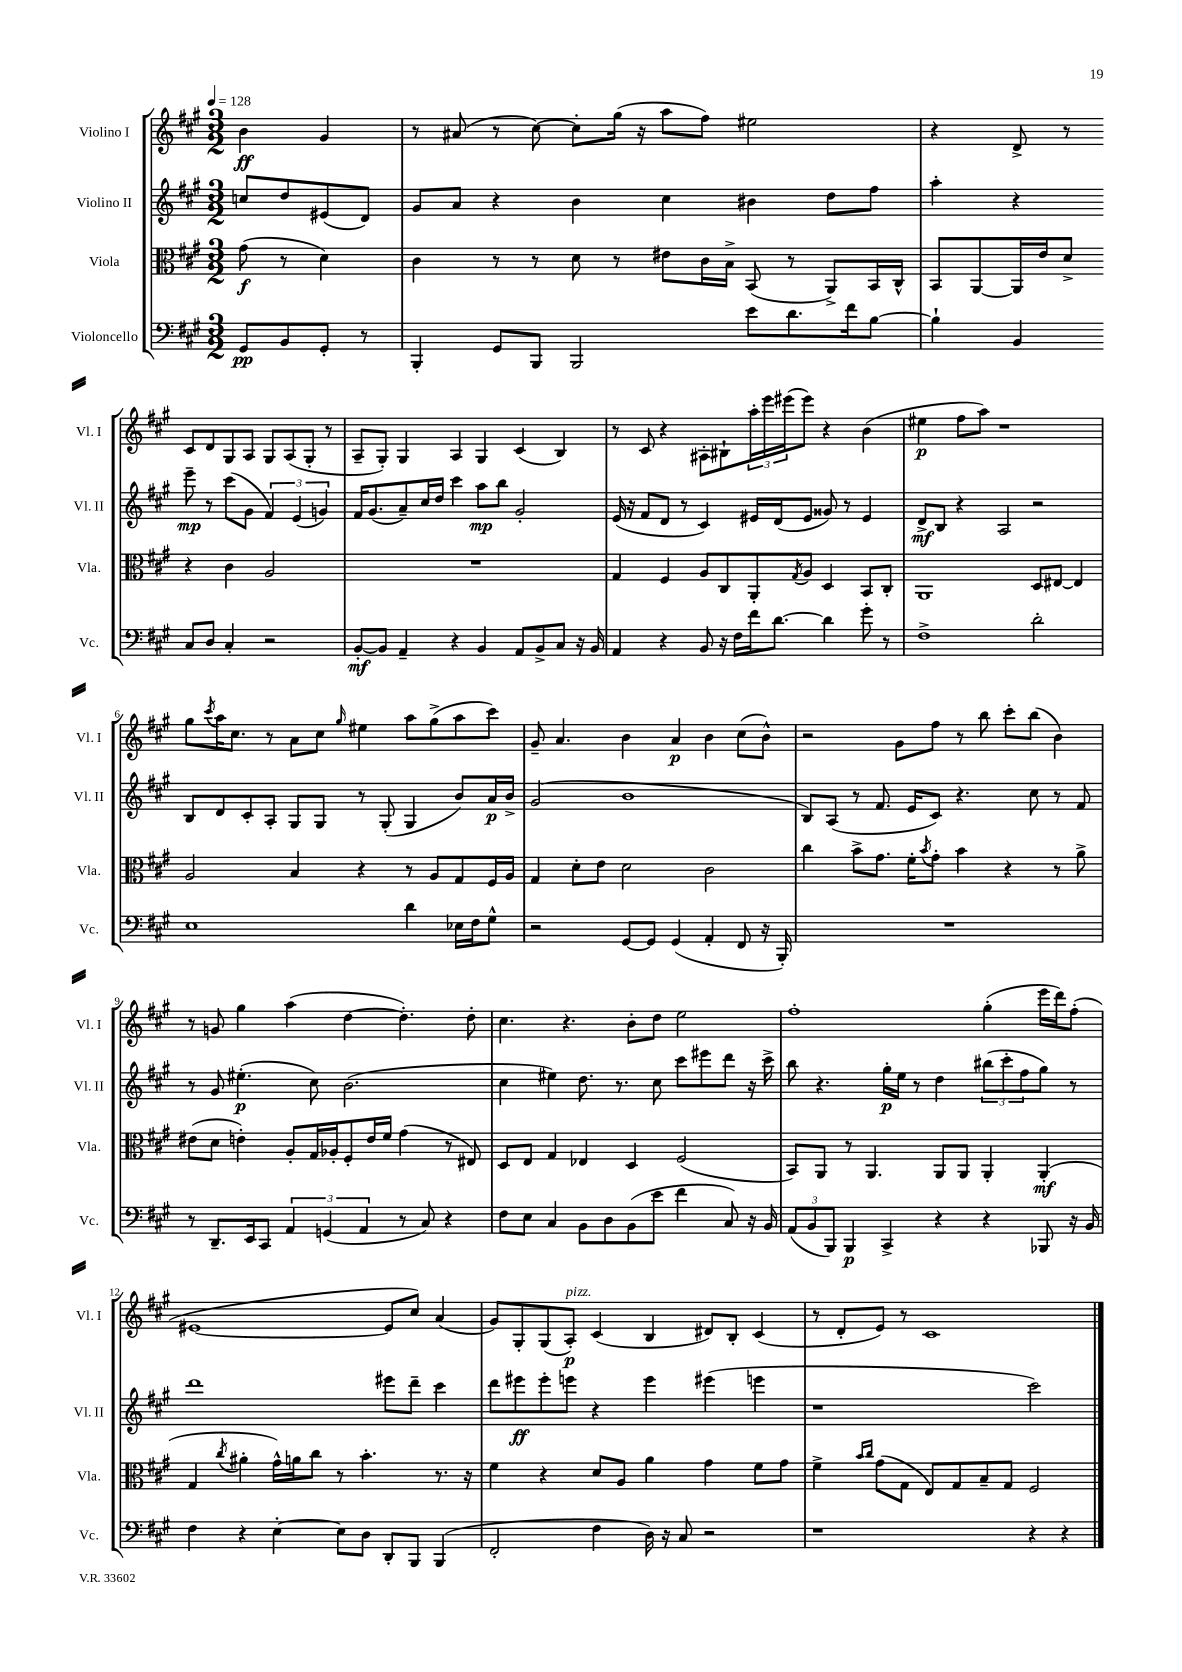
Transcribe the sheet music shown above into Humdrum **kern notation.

**kern	**dynam	**kern	**dynam	**kern	**dynam	**kern	**dynam
*part4	*part4	*part3	*part3	*part2	*part2	*part1	*part1
*staff4	*staff4	*staff3	*staff3	*staff2	*staff2	*staff1	*staff1
*I"Violoncello	*	*I"Viola	*	*I"Violino II	*	*I"Violino I	*
*I'Vc.	*	*I'Vla.	*	*I'Vl. II	*	*I'Vl. I	*
*clefF4	*	*clefC3	*	*clefG2	*	*clefG2	*
*k[f#c#g#]	*	*k[f#c#g#]	*	*k[f#c#g#]	*	*k[f#c#g#]	*
*M3/2	*	*M3/2	*	*M3/2	*	*M3/2	*
*MM128	*	*MM128	*	*MM128	*	*MM128	*
=	=	=	=	=	=	=	=
8GG#/L	pp	(8g#\	f	8ccn/L	.	4b\	ff
8BB/	.	8r	.	8dd/	.	.	.
8GG#'/J	.	4d\)	.	(8e#X/	.	4g#/	.
8r	.	.	.	8d/J)	.	.	.
=1	=1	=1	=1	=1	=1	=1	=1
4BBB'/	.	4c#\	.	8g#/L	.	8r	.
.	.	.	.	8a/J	.	(8a#X/	.
8GG#/L	.	8r	.	4r	.	8r	.
8BBB/J	.	8r	.	.	.	[8cc#\)	.
2BBB/	.	8d\	.	4b\	.	8cc#'\L]	.
.	.	8r	.	.	.	(16gg#\Jk	.
.	.	.	.	.	.	16r	.
.	.	8e#X\L	.	4cc#\	.	8aa\L	.
.	.	16c#\L	.	.	.	8ff#\J)	.
.	.	16B^\JJ	.	.	.	.	.
8e\L	.	(8BB/	.	4b#X\	.	2ee#X\	.
8.d\	.	8r	.	.	.	.	.
.	.	8AA^/L)	.	8dd\L	.	.	.
16f#\k	.	.	.	.	.	.	.
[8B\J	.	16BB/L	.	8ff#\J	.	.	.
.	.	16C#^^/JJ	.	.	.	.	.
=2	=2	=2	=2	=2	=2	=2	=2
4B`\]	.	8BB/L	.	4aa'\	.	4r	.
.	.	[8AA/	.	.	.	.	.
4BB/	.	16AA/L]	.	4r	.	8d^/	.
.	.	16e/J	.	.	.	.	.
.	.	8d^/J	.	.	.	8r	.
8C#/L	.	4r	.	8eee~\	mp	8c#/L	.
8D/J	.	.	.	8r	.	8d/	.
4C#'/	.	4c#\	.	(8ccc#\L	.	8G#/	.
.	.	.	.	8g#\J	.	8A/J	.
2r	.	2A/	.	6f#/)	.	8G#/L	.
.	.	.	.	.	.	(8A/	.
.	.	.	.	(6e/	.	.	.
.	.	.	.	.	.	8G#'/J	.
.	.	.	.	6gn/)	.	.	.
.	.	.	.	.	.	8r	.
!!LO:LB:g=z
=3	=3	=3	=3	=3	=3	=3	=3
[8BB'/L	mf	1.r	.	16f#/KL	.	8A~/L	.
.	.	.	.	(8.g#/	.	.	.
8BB/J]	.	.	.	.	.	8G#'/J)	.
4AA~/	.	.	.	8a~/)	.	4G#/	.
.	.	.	.	16cc#/L	.	.	.
.	.	.	.	16dd/JJ	.	.	.
4r	.	.	.	4ccc#\	.	4A/	.
4BB/	.	.	.	8aa\L	mp	4G#/	.
.	.	.	.	8bb\J	.	.	.
8AA/L	.	.	.	2g#'/	.	(4c#/	.
8BB^/	.	.	.	.	.	.	.
8C#/J	.	.	.	.	.	4B/)	.
16r	.	.	.	.	.	.	.
16BB/	.	.	.	.	.	.	.
=4	=4	=4	=4	=4	=4	=4	=4
4AA/	.	4G#/	.	(16e/	.	8r	.
.	.	.	.	16r	.	.	.
.	.	.	.	8f#/L	.	8c#/	.
4r	.	4F#/	.	8d/J	.	4r	.
.	.	.	.	8r	.	.	.
8BB/	.	8A/L	.	4c#/)	.	8A#X'\L	.
16r	.	8C#/	.	.	.	8B#X`\	.
16F#\LL	.	.	.	.	.	.	.
16f#\J	.	8AA'/	.	16e#X/LL	.	24aa'\L	.
.	.	.	.	.	.	24eee\	.
[8.d\J	.	.	.	(16d/J	.	.	.
.	.	.	.	.	.	(24eee#X\J	.
.	.	8qG#/	.	.	.	.	.
.	.	8A/J	.	8e#/J	.	8eee#\J)	.
4d\]	.	4D/	.	8g##X/)	.	4r	.
.	.	.	.	8r	.	.	.
8g#'\	.	8BB/L	.	4e#/	.	(4b\	.
8r	.	8C#'/J	.	.	.	.	.
=5	=5	=5	=5	=5	=5	=5	=5
1F#^	.	1AA	.	8d^/L	mf	4ee#X\	p
.	.	.	.	8B/J	.	.	.
.	.	.	.	4r	.	8ff#\L	.
.	.	.	.	.	.	8aa\J)	.
.	.	.	.	2A/	.	1r	.
2d'\	.	8D/L	.	2r	.	.	.
.	.	[8E#X/J	.	.	.	.	.
.	.	4E#/]	.	.	.	.	.
!!LO:LB:g=z
=6	=6	=6	=6	=6	=6	=6	=6
1E	.	2A/	.	8B/L	.	8gg#\L	.
.	.	.	.	.	.	8qccc#/	.
.	.	.	.	8d/	.	16aa\K	.
.	.	.	.	.	.	8.cc#\J	.
.	.	.	.	8c#'/	.	.	.
.	.	.	.	8A'/J	.	8r	.
.	.	4B/	.	8G#/L	.	8a\L	.
.	.	.	.	8G#/J	.	8cc#\J	.
.	.	.	.	.	.	16qqgg#/	.
.	.	4r	.	8r	.	4ee#X\	.
.	.	.	.	(8G#'/	.	.	.
4d\	.	8r	.	4G#/	.	8aa\L	.
.	.	8A/L	.	.	.	(8gg#^\	.
16E-X\LL	.	8G#/	.	8b/L)	.	8aa\	.
16F#\J	.	.	.	.	.	.	.
8G#^^\J	.	16F#/L	.	16a/L	p	8ccc#\J)	.
.	.	16A/JJ	.	16b^/JJ	.	.	.
=7	=7	=7	=7	=7	=7	=7	=7
2r	.	4G#/	.	(2g#/	.	8g#~/	.
.	.	.	.	.	.	4.a/	.
.	.	8d'\L	.	.	.	.	.
.	.	8e\J	.	.	.	.	.
[8GG#/L	.	2d\	.	1b	.	4b\	.
8GG#/J]	.	.	.	.	.	.	.
(4GG#/	.	.	.	.	.	4a/	p
4AA'/	.	2c#\	.	.	.	4b\	.
8FF#/	.	.	.	.	.	(8cc#\L	.
16r	.	.	.	.	.	8b^^\J)	.
16BBB'/)	.	.	.	.	.	.	.
=8	=8	=8	=8	=8	=8	=8	=8
1.r	.	4cc#\	.	8B/L)	.	2r	.
.	.	.	.	(8A/J	.	.	.
.	.	8b^\L	.	8r	.	.	.
.	.	8.g#\J	.	8.f#/	.	.	.
.	.	.	.	.	.	8g#\L	.
.	.	16f#'\KL	.	16e/KL	.	.	.
.	.	8qb/	.	.	.	.	.
.	.	8g#'\J	.	8c#/J)	.	8ff#\J	.
.	.	4b\	.	4.r	.	8r	.
.	.	.	.	.	.	8bb\	.
.	.	4r	.	.	.	8ccc#'\L	.
.	.	.	.	8cc#\	.	(8bb\J	.
.	.	8r	.	8r	.	4b\)	.
.	.	8a^\	.	8f#/	.	.	.
!!LO:LB:g=z
=9	=9	=9	=9	=9	=9	=9	=9
8r	.	(8e#X\L	.	8r	.	8r	.
8.DD~/L	.	8d\J	.	8g#/	.	8gn/	.
.	.	4en'\)	.	(4.ee#X'\	p	4gg#\	.
16EE/k	.	.	.	.	.	.	.
8CC#/J	.	.	.	.	.	.	.
6AA/	.	8A'/L	.	.	.	(4aa\	.
.	.	16G#/L	.	8cc#\)	.	.	.
(6GGn/	.	.	.	.	.	.	.
.	.	16A-X'/J	.	.	.	.	.
.	.	8F#'/	.	(2.b\	.	[4dd\	.
6AA/	.	.	.	.	.	.	.
.	.	16e/L	.	.	.	.	.
.	.	16f#/JJ	.	.	.	.	.
8r	.	(4g#\	.	.	.	4.dd'\])	.
8C#/)	.	.	.	.	.	.	.
4r	.	8r	.	.	.	.	.
.	.	8E#X/)	.	.	.	8dd'\	.
=10	=10	=10	=10	=10	=10	=10	=10
8F#\L	.	8D/L	.	4cc#\	.	4.cc#\	.
8E\J	.	8E/J	.	.	.	.	.
4C#/	.	4G#/	.	4ee#X\)	.	.	.
.	.	.	.	.	.	4.r	.
8BB\L	.	4E-X/	.	8.dd\	.	.	.
8D\	.	.	.	.	.	.	.
.	.	.	.	8.r	.	.	.
(8BB\	.	4D/	.	.	.	8b'\L	.
8e\J	.	.	.	8cc#\	.	8dd\J	.
4f#\	.	(2F#/	.	8ccc#\L	.	2ee\	.
.	.	.	.	8eee#X\	.	.	.
8C#/)	.	.	.	8ddd\J	.	.	.
16r	.	.	.	16r	.	.	.
16BB/	.	.	.	16ccc#^\	.	.	.
=11	=11	=11	=11	=11	=11	=11	=11
(12AA/L	.	8BB/L)	.	8bb\	.	1ff#'	.
12BB/	.	.	.	.	.	.	.
.	.	8AA/J	.	4.r	.	.	.
12BBB/J)	.	.	.	.	.	.	.
4BBB/	p	8r	.	.	.	.	.
.	.	4.AA/	.	.	.	.	.
4CC#^/	.	.	.	16gg#'\LL	p	.	.
.	.	.	.	16ee\JJ	.	.	.
.	.	.	.	8r	.	.	.
4r	.	8AA/L	.	4dd\	.	.	.
.	.	8AA/J	.	.	.	.	.
4r	.	4AA'/	.	(12bb#X\L	.	(4gg#'\	.
.	.	.	.	12ccc#'\	.	.	.
.	.	.	.	12ff#\	.	.	.
8BBB-X/	.	(4AA'/	mf	8gg#\J)	.	16eee\LL	.
.	.	.	.	.	.	16ddd\J)	.
16r	.	.	.	8r	.	(8ff#'\J	.
16BB/	.	.	.	.	.	.	.
!!LO:LB:g=z
=12	=12	=12	=12	=12	=12	=12	=12
4F#\	.	4G#/	.	1ddd	.	[1e#X	.
.	.	8qcc#/	.	.	.	.	.
4r	.	4a#X'\	.	.	.	.	.
[4E'\	.	16g#^^\LL)	.	.	.	.	.
.	.	16an\J	.	.	.	.	.
.	.	8cc#\J	.	.	.	.	.
8E\L]	.	8r	.	.	.	.	.
8D\J	.	4.b'\	.	.	.	.	.
8DD'/L	.	.	.	8eee#X\L	.	8e#/L]	.
8BBB/J	.	.	.	8ddd~\J	.	8cc#/J)	.
(4BBB/	.	8.r	.	4ccc#\	.	(4a/	.
.	.	16r	.	.	.	.	.
=13	=13	=13	=13	=13	=13	=13	=13
2FF#'/	.	4f#\	.	8ddd\L	.	8g#/L)	.
.	.	.	.	8eee#X\	ff	8G#'/	.
.	.	4r	.	8eee#'\	.	(8G#/	.
!	!	!	!	!	!	!LO:TX:a:i:t=pizz.	!
.	.	.	.	8eeen\J	.	8A'/J)	p
4F#\	.	8d/L	.	4r	.	(4c#/	.
.	.	8A/J	.	.	.	.	.
16D\)	.	4a\	.	4eee\	.	4B/	.
16r	.	.	.	.	.	.	.
8C#/	.	.	.	.	.	.	.
2r	.	4g#\	.	(4eee#X\	.	8d#X/L)	.
.	.	.	.	.	.	8B'/J	.
.	.	8f#\L	.	4eeen\	.	(4c#/	.
.	.	8g#\J	.	.	.	.	.
=14	=14	=14	=14	=14	=14	=14	=14
1r	.	4f#^\	.	1r	.	8r	.
.	.	.	.	.	.	8d'/L	.
.	.	16qqb/LL	.	.	.	.	.
.	.	16qqcc#/JJ	.	.	.	.	.
.	.	(8g#\L	.	.	.	8e/J)	.
.	.	8G#\J	.	.	.	8r	.
.	.	8E/L)	.	.	.	1c#	.
.	.	8G#/	.	.	.	.	.
.	.	8B~/	.	.	.	.	.
.	.	8G#/J	.	.	.	.	.
4r	.	2F#/	.	2ccc#\)	.	.	.
4r	.	.	.	.	.	.	.
==	==	==	==	==	==	==	==
*-	*-	*-	*-	*-	*-	*-	*-
